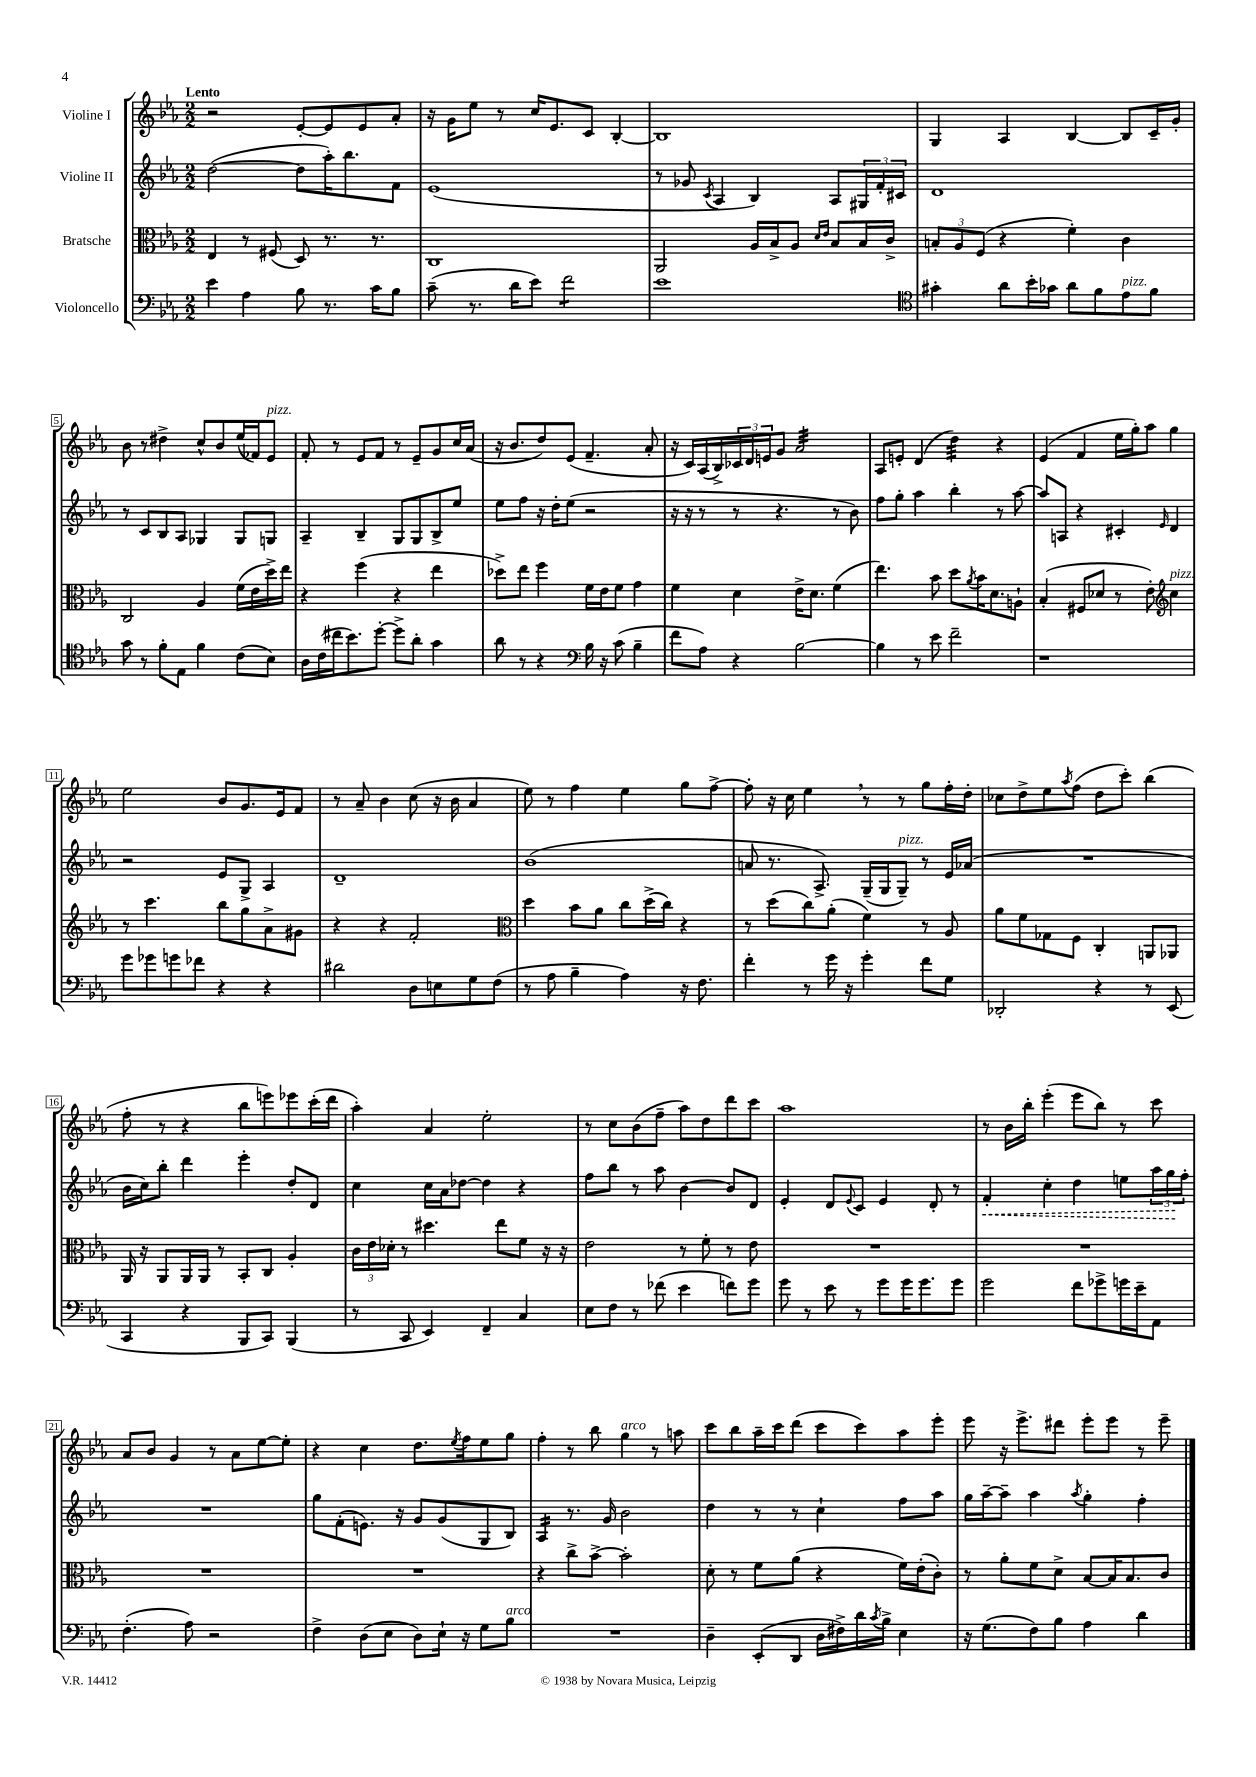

**kern	**kern	**kern	**kern
*staff4	*staff3	*staff2	*staff1
*clefF4	*clefC3	*clefG2	*clefG2
*k[b-e-a-]	*k[b-e-a-]	*k[b-e-a-]	*k[b-e-a-]
*M2/2	*M2/2	*M2/2	*M2/2
4e-	4E-	([2dd	2r
4A-	8r	.	.
.	(8F#	.	.
8B-	8D)	8dd]	[8e-'
8.r	8.r	16aa-')	8e-]
.	.	8.bb-	.
.	.	.	8e-
16c	8.r	.	.
8B-	.	8f	8a-'
=	=	=	=
(8c~	1C	(1e-	16r
.	.	.	16g
8.r	.	.	8ee-
.	.	.	8r
16d	.	.	.
8e-)	.	.	16cc
.	.	.	8.e-
2f	.	.	.
.	.	.	8c
.	.	.	[4B-'
=	=	=	=
1e-	2AA-	8r	1B-]
.	.	8g-	.
.	.	8qc	.
.	.	4A-	.
.	16A-	4B-)	.
.	16B-^	.	.
.	8A-	.	.
.	16qqd	.	.
.	16qqe-	.	.
.	8B-	8A-	.
.	16B-	24G#	.
.	.	24f'	.
.	16c^	.	.
.	.	24c#	.
=	=	=	=
*clefC4	*	*	*
4g#'	12B'	1d	4G
.	12A-	.	.
.	(12F	.	.
8a-	4r	.	4A-
16b-'	.	.	.
16g-	.	.	.
8a-	4f')	.	[4B-
8f	.	.	.
8e-	4c	.	8B-]
8f	.	.	16c~
.	.	.	16g'
=	=	=	=
8g	2C	8r	8b-
8r	.	8c	8r
8f'	.	8B-	4dd#^
8E-	.	8A-	.
4f	4A-	4G-	8cc^^
.	.	.	8b-
(8c	(16f	8G-	(16ee-
.	16e-	.	16f-)
8B-)	16dd^)	8G	8e-
.	16ee-	.	.
=	=	=	=
16A-	4r	4A-~	8f'
(16c	.	.	.
16cc#	.	.	8r
8.b-)	.	.	.
.	(4ff	4B-~	8e-
[8dd'	.	.	8f
8dd^]	4r	8G	8r
8a-'	.	8G	8e-~
4g	4ee-	8B-^	8g
.	.	8ee-	16cc
.	.	.	(16a-
=	=	=	=
8a-	8dd-^)	8ee-	16r
.	.	.	8.b-
8r	8ee-	8ff	.
4r	4ff	16r	8dd)
.	.	16dd'	.
.	.	(8ee-	(8e-
*clefF4	*	*	*
16B-	16f	2r	4.f~
16r	16e-	.	.
(8c	8f	.	.
4B-~	4g	.	.
.	.	.	8a-'
=	=	=	=
8f	4f	16r	16r
.	.	16r	16c)
8A-)	.	8r	(16A-
.	.	.	16B-^)
4r	4d	8r	24c-
.	.	.	24d
.	.	.	24e
.	.	4.r	8g
[2B-	16e-^	.	2a-
.	8.d	.	.
.	(4f	8r	.
.	.	8b-)	.
=	=	=	=
4B-]	4.ee-)	8ff	8A-
.	.	8gg'	8e'
8r	.	4aa-	(4d
8e-	8b-	.	.
2f~	8dd	4bb-'	4dd)
.	8qa-	.	.
.	16b-	.	.
.	8.d	.	.
.	.	8r	4r
.	8A`	[8aa-	.
=	=	=	=
1r	(4B-'	8aa-]	(4e-
.	.	8A	.
.	8F#	4r	4f
.	8d-	.	.
.	8r	4c#'	16ee-
.	.	.	16gg')
.	8e-')	.	8aa-
*	*clefG2	*	*
.	.	16qqe-	.
.	4cc	4d	4gg
=	=	=	=
8g	8r	2r	2ee-
8g-	4.ccc	.	.
8g	.	.	.
8f-	.	.	.
4r	8bb-	8e-	8b-
.	8gg	8G^	8.g
4r	8a-^	4A-	.
.	.	.	16e-
.	8g#	.	8f
=	=	=	=
2d#	4r	1d~	8r
.	.	.	8a-~
.	4r	.	4b-
8D	2f'	.	(8cc
8E	.	.	16r
.	.	.	16b-
8G	.	.	4a-
(8F	.	.	.
=	=	=	=
*	*clefC3	*	*
8r	4dd	(1b-	8ee-)
8A-	.	.	8r
4B-~	8b-	.	4ff
.	8a-	.	.
4A-)	8cc	.	4ee-
.	(16dd^	.	.
.	16cc)	.	.
16r	4r	.	8gg
8.F	.	.	.
.	.	.	[8ff^
=	=	=	=
4f'	8r	8a	8ff']
.	(8dd	8.r	16r
.	.	.	16cc
8r	8cc)	.	4ee-
.	.	8.A-^)	.
16g	(8a-'	.	.
16r	.	.	.
4g'	4f)	(16G~	8r
.	.	16G	.
.	.	8G~)	8r
8f	8r	8r	8gg
8G	8A-	16e-	16ff'
.	.	(16a-	16dd'
=	=	=	=
2DD-'	8a-	1r	8cc-
.	8f	.	8dd^
.	8G-	.	8ee-
.	.	.	8qaa-
.	8F	.	(8ff
4r	4C'	.	8dd
.	.	.	8ccc')
8r	8AA	.	(4bb-
(8EE-	8AA-	.	.
=	=	=	=
4CC	16AA-	16b-	8ff'
.	16r	16cc)	.
.	8AA-	8bb-'	8r
4r	16AA-	4ddd	4r
.	16AA-	.	.
.	8r	.	.
8BBB-	8BB-'	4eee-'	8bb-
8CC)	8C	.	8eee)
(4BBB-	4A-'	8dd'	8eee-
.	.	8d	(16ccc'
.	.	.	16ddd
=	=	=	=
8r	24c	4cc	4aa-')
.	24e-	.	.
.	24d-'	.	.
8CC	8r	.	.
4EE-)	4.dd#	16cc	4a-
.	.	16a-	.
.	.	[8dd-	.
4FF~	.	4dd-]	2ee-'
.	8ee-	.	.
4C	8f	4r	.
.	16r	.	.
.	16r	.	.
=	=	=	=
8E-	2e-	8ff	8r
8F	.	8bb-	8cc
8r	.	8r	(8b-
(8f-	.	8aa-	8ff~
4e-	8r	[4b-	8aa-)
.	8f'	.	8dd
8f)	8r	8b-]	8ddd
8g	8e-	8d	8ccc
=	=	=	=
8g	1r	4e-'	1aa-
8r	.	.	.
8e-	.	8d	.
.	.	8qqe-	.
8r	.	8c	.
8g	.	4e-	.
16g	.	.	.
8.g	.	.	.
.	.	8d'	.
8g	.	8r	.
=	=	=	=
2g	1r	4f'	8r
.	.	.	16b-
.	.	.	16bb-'
.	.	4cc'	(4eee-'
8f	.	4dd	8eee-
8g-^	.	.	8bb-)
16g	.	8ee	8r
16e-~	.	.	.
8AA-	.	24aa-	8ccc
.	.	24gg	.
.	.	24ff'	.
=	=	=	=
(4.F'	1r	1r	8a-
.	.	.	8b-
.	.	.	4g
8A-)	.	.	.
2r	.	.	8r
.	.	.	8a-
.	.	.	[8ee-
.	.	.	8ee-']
=	=	=	=
4F^	1r	8gg	4r
.	.	(8f'	.
(8D	.	8.e)	4cc
8E-	.	.	.
.	.	16r	.
8D)	.	8g	8.dd
16E-`	.	(8g	.
.	.	.	8qee-
16r	.	.	16ff
8G	.	8G	8ee-
8B-	.	8B-)	8gg
=	=	=	=
1r	4r	4A-	4ff'
.	8cc^	8.r	8r
.	[8b-^	.	8bb-
.	.	16g	.
.	2b-']	2b-	4gg
.	.	.	8r
.	.	.	8aa
=	=	=	=
4D~	8d'	4dd	8ccc
.	8r	.	8bb-
(8EE-'	8f	8r	16aa-~
.	.	.	16ccc
8DD	(8a-	8r	(8ddd
16D	4r	4cc`	8ccc
16F#^)	.	.	.
16d	.	.	8ccc)
8qc	.	.	.
16B-^	.	.	.
4E-	16f)	8ff	8aa-
.	(16e-'	.	.
.	8c')	8aa-	8eee-'
=	=	=	=
16r	8r	16gg	8eee-
(8.G	.	[16aa-~	.
.	8a-'	8aa-~]	16r
.	.	.	8.eee-^
8F)	8f	4aa-	.
8B-	8d^	.	8ddd#
.	.	8qaa-	.
4A-	[8B-	4gg'	8eee-'
.	16B-]	.	8eee-
.	8.B-	.	.
4d	.	4ff'	8r
.	8c	.	8eee-~
==	==	==	==
*-	*-	*-	*-
